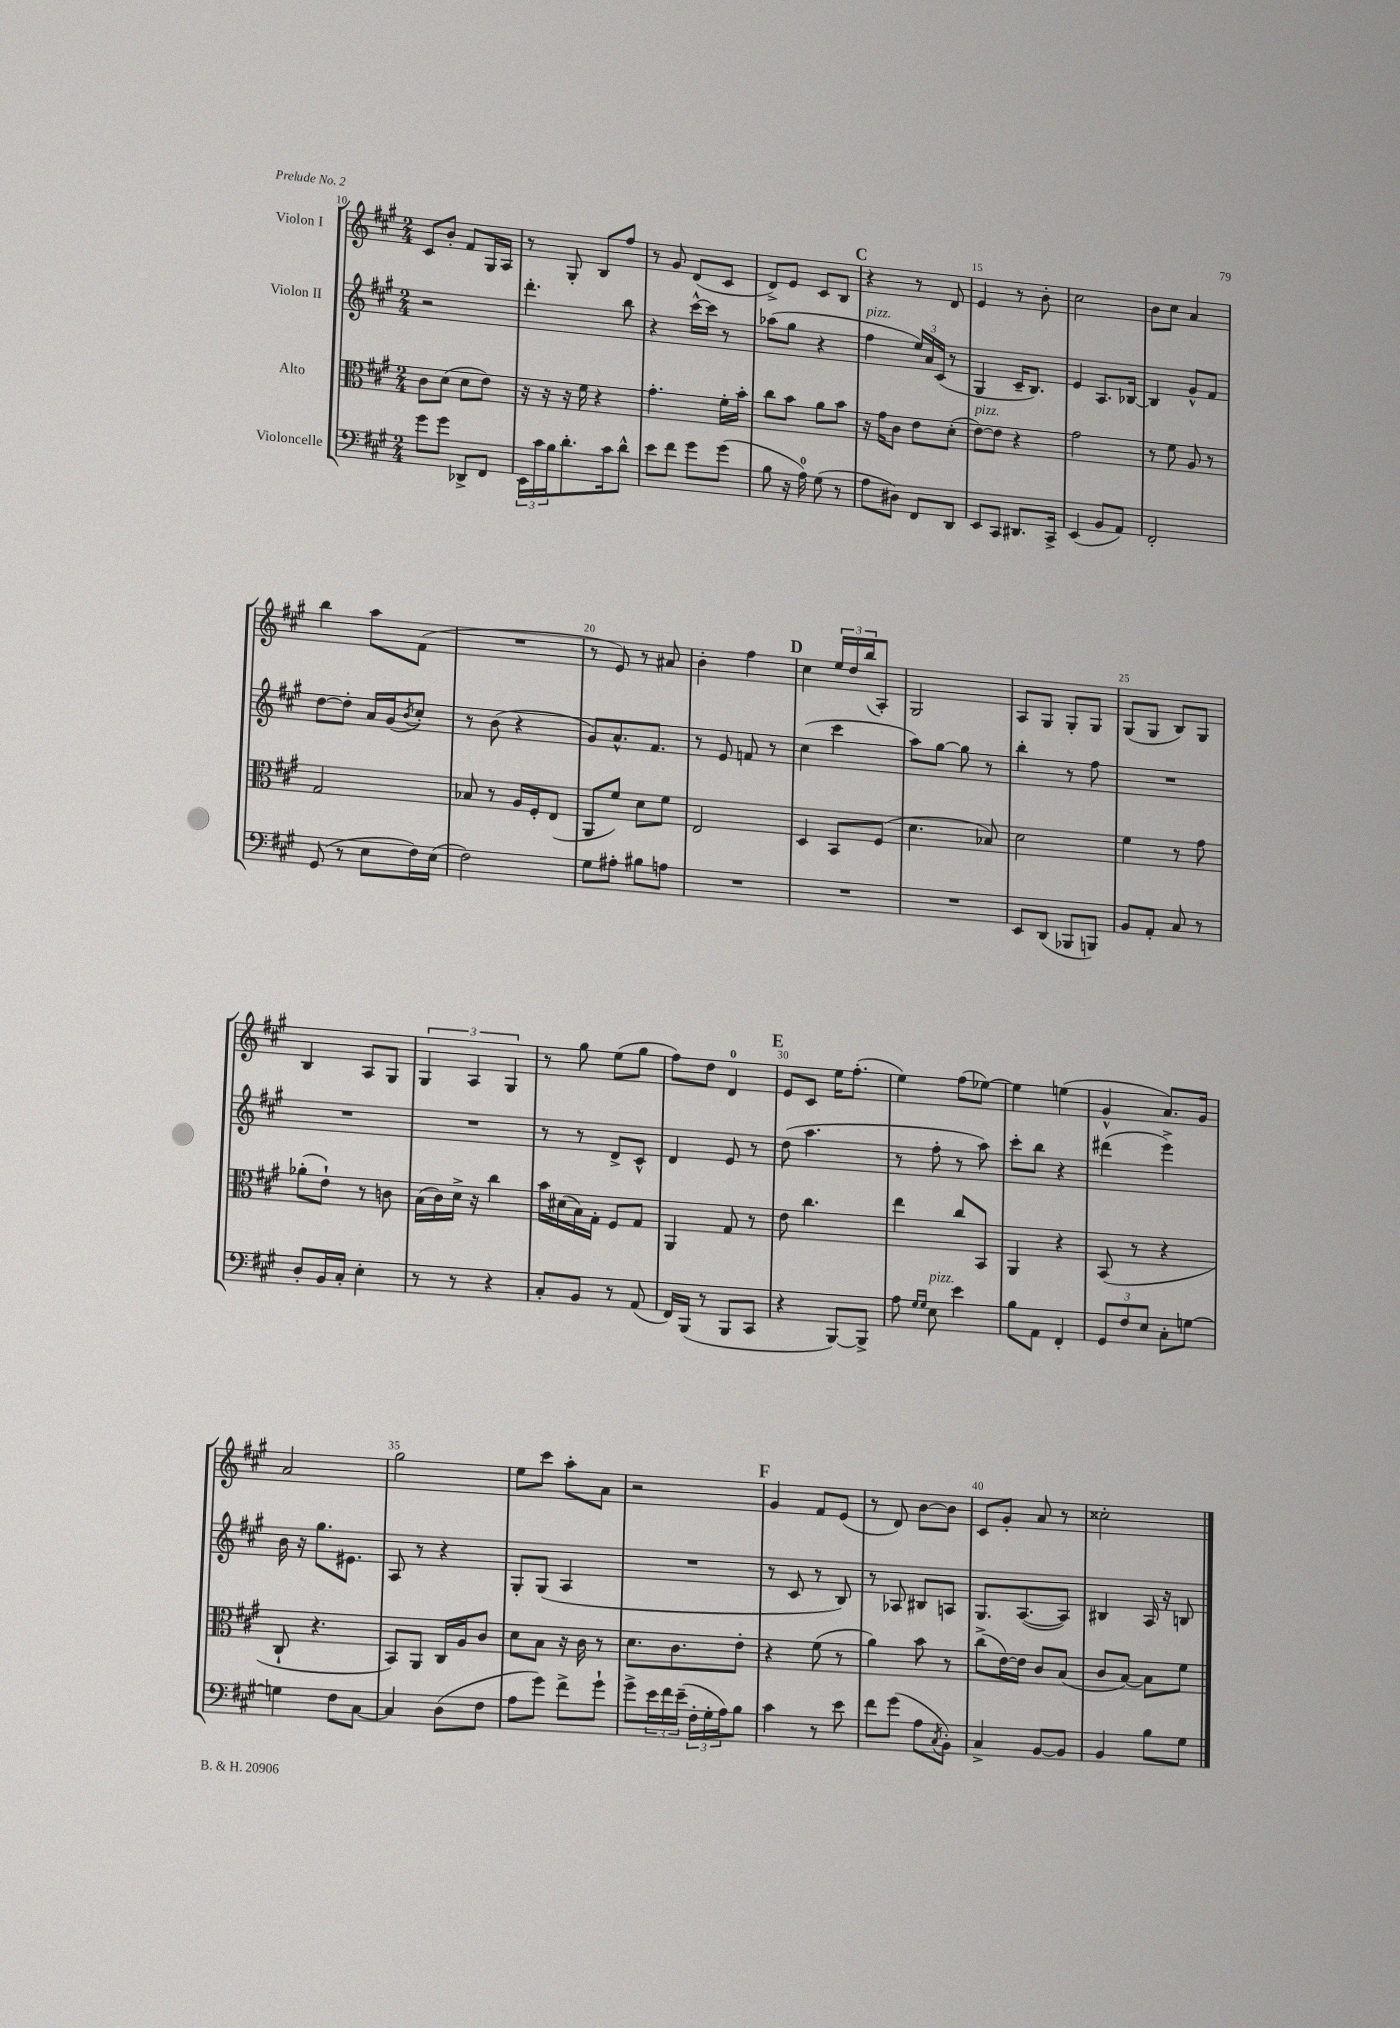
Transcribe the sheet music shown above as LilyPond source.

<<
\new StaffGroup <<
\new Staff = "s0" \with { instrumentName = "Violon I" } {
    \clef treble \key a \major \numericTimeSignature \time 2/4
    cis'8 b'8-. fis'8 gis16 a16 |
    r8 gis8-. b8 fis''8 |
    r8 gis'8 d'8( cis'8 |
    d'8->) e'8 cis'8 b8 |
    \mark \markup { \bold "C" } r4 r8 d'8 |
    e'4 r8 b'8-. |
    cis''2 |
    b'8 cis''8 a'4 |
    b''4 a''8 fis'8( |
    R2 |
    r8 e'8) r8 ais'8 |
    b'4-. fis''4 |
    \mark \markup { \bold "D" } cis''4 \tuplet 3/2 { e''16 d''16 b''16( } a8-.) |
    gis2 |
    a8 gis8 gis8-. gis8 |
    gis8( gis8 b8) gis8 |
    b4 a8 gis8 |
    \tuplet 3/2 { gis4 a4 gis4 } |
    r8 gis''8 e''8( gis''8 |
    fis''8) d''8 d'4-0 |
    \mark \markup { \bold "E" } e'8 cis'8 e''16 fis''8.-.( |
    e''4) fis''8( ees''8~) |
    ees''4 e''4( |
    gis'4-^ a'8.) gis'16 |
    a'2 |
    gis''2 |
    e''8 cis'''8 a''8-. a'8 |
    r2 |
    \mark \markup { \bold "F" } gis'4 fis'8 e'8( |
    r8 d'8) b'8~ b'8 |
    cis'8 gis'8-. a'8 r8 |
    cisis''2-. \bar "|." |
}
\new Staff = "s1" \with { instrumentName = "Violon II" } {
    \clef treble \key a \major \numericTimeSignature \time 2/4
    r2 |
    d'''4.-. b''8 |
    r4 cis'''16~-^ cis'''16 r8 |
    aes''8( gis''8 r4 |
    \mark \markup { \bold "C" } fis''4^\markup { \italic "pizz." } \tuplet 3/2 { e''16) a'16 cis'16( } r8 |
    gis4 cis'16-- b8.) |
    e'4 a8. bes16~ |
    bes4 gis'8-^ fis'8 |
    d''8~ d''8-. a'16 gis'16( \acciaccatura { b'8 } cis''8-.) |
    r8 b'8( r4 |
    gis'8) a'8.-^ fis'8. |
    r8 e'8 f'8 r8 |
    \mark \markup { \bold "D" } cis''4( cis'''4 |
    a''8) gis''8~ gis''8 r8 |
    b''4-. r8 fis''8 |
    R2 |
    R2 |
    R2 |
    r8 r8 d'8-> cis'8-^ |
    d'4 e'8 r8 |
    \mark \markup { \bold "E" } d''8( a''4. |
    r8 fis''8-. r8 a''8) |
    cis'''8-. b''8 r4 |
    dis'''4( e'''4->) |
    b'16 r16 gis''8. eis'8. |
    a8 r8 r4 |
    gis8-. gis8( a4 |
    R2 |
    \mark \markup { \bold "F" } r8 cis'8 r8 b8) |
    r8 aes8 bis8 a8 |
    gis8. a8.~( a8) |
    bis4 a16 r16 b8 \bar "|." |
}
\new Staff = "s2" \with { instrumentName = "Alto" } {
    \clef alto \key a \major \numericTimeSignature \time 2/4
    cis'8 d'8( d'8 e'8) |
    r16 r16 r16 fis'16 r4 |
    gis'4.-. fis'16-. b'16-. |
    cis''8 b'8 a'8 b'8 |
    \mark \markup { \bold "C" } r16 gis'16 cis'8 e'8 d'8-.( |
    e'8~^\markup { \italic "pizz." }) e'8 r4 |
    gis'2 |
    r8 fis'8 a8 r8 |
    gis2 |
    bes8 r8 a16 fis16-. e8( |
    a,8 fis'8) d'8 fis'8 |
    e2 |
    \mark \markup { \bold "D" } d4 b,8 fis8( |
    d'4. bes8) |
    d'2 |
    fis'4 r8 gis'8 |
    aes'8-.( e'8-!) r8 c'8 |
    b16( cis'16) d'16-> r16 cis''4 |
    b'16 dis'16( b16) gis16-. fis8 gis8 |
    a,4 gis8 r8 |
    \mark \markup { \bold "E" } e'8 cis''4. |
    e''4 cis''8 b,8 |
    a,4 r4 |
    b,8( r8 r4 |
    cis8-! r4. |
    b,8) a,8 cis16 a16 cis'8 |
    d'8 b8 r16 cis'16 r8 |
    d'8. cis'8. e'8-. |
    \mark \markup { \bold "F" } r4 fis'8( r8 |
    a'4) b'8 r8 |
    cis''8->( e'16~) e'16 cis'8 b8( |
    cis'8 b8~) b8 fis'8 \bar "|." |
}
\new Staff = "s3" \with { instrumentName = "Violoncelle" } {
    \clef bass \key a \major \numericTimeSignature \time 2/4
    gis'8 gis'8 des,8-> fis,8 |
    \tuplet 3/2 { e,16 cis'16 b16 } d'8.-. cis'16 d'8-^ |
    e'8 fis'8 gis'8 gis'8( |
    b8 r16 a16-0) gis8( r8 |
    \mark \markup { \bold "C" } a8 dis8) fis,8 d,8 |
    e,8 cis,8 dis,8. cis,16-> |
    e,4( b,8 a,8) |
    fis,2-. |
    gis,8( r8 e8 fis16) e16( |
    fis2) |
    gis8 ais8-. bis8 a8 |
    R2 |
    \mark \markup { \bold "D" } R2 |
    R2 |
    e,8 d,8( bes,,8 b,,8) |
    b,8 a,8-. cis8 r8 |
    d8-. b,16 cis16-. e4-. |
    r8 r8 r4 |
    cis8-. b,8 r8 a,8( |
    fis,16) b,,16( r8 b,,8 cis,8 |
    \mark \markup { \bold "E" } r4 b,,8~) b,,8-> |
    a8 \grace { gis16 gis16 } e8^\markup { \italic "pizz." } e'4 |
    b8 a,8 fis,4-. |
    \tuplet 3/2 { gis,8 fis8 e8 } cis8-. g8~ |
    g4 fis8 cis8~ |
    cis4 d8( fis8 |
    a8 gis'8) fis'8-> gis'8-! |
    gis'8-> \tuplet 3/2 { e'16 fis'16 e'16--( } \tuplet 3/2 { fis16-. gis16-. a16) } b8 |
    \mark \markup { \bold "F" } cis'4 r8 e'8 |
    fis'8 gis'8( a8 \acciaccatura { cis8 } b,8-.) |
    cis4-> b,8~ b,8 |
    b,4 b8 gis8 \bar "|." |
}
>>
>>
\layout { \context { \Score currentBarNumber = #10 \override BarNumber.break-visibility = ##(#f #t #t) barNumberVisibility = #(every-nth-bar-number-visible 5) } }
